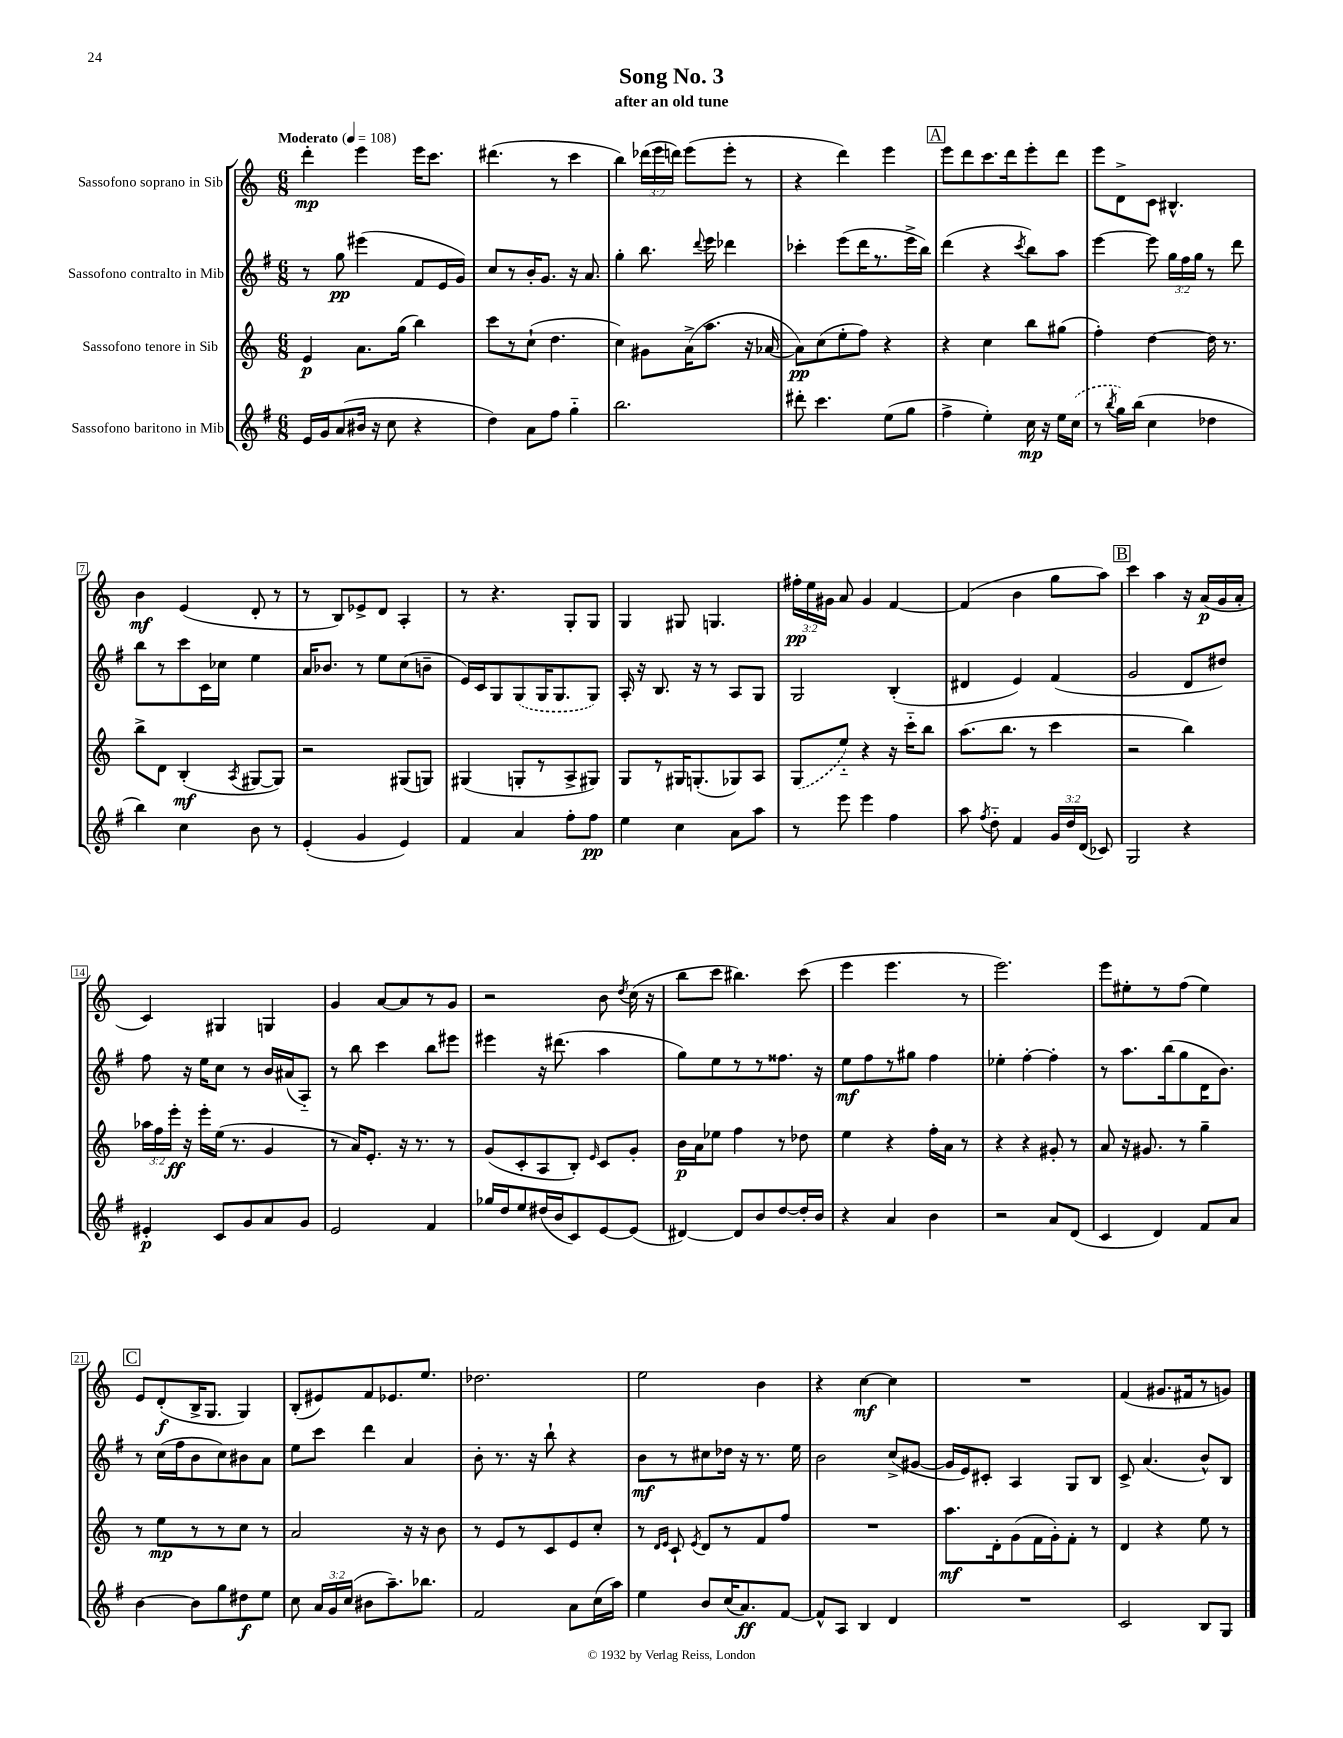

**kern	**dynam	**kern	**dynam	**kern	**dynam	**kern	**dynam
*part4	*part4	*part3	*part3	*part2	*part2	*part1	*part1
*staff4	*staff4	*staff3	*staff3	*staff2	*staff2	*staff1	*staff1
*I"Sassofono baritono in Mib	*	*I"Sassofono tenore in Sib	*	*I"Sassofono contralto in Mib	*	*I"Sassofono soprano in Sib	*
*clefG2	*	*clefG2	*	*clefG2	*	*clefG2	*
*k[f#]	*	*k[]	*	*k[f#]	*	*k[]	*
*M6/8	*	*M6/8	*	*M6/8	*	*M6/8	*
*MM108	*	*MM108	*	*MM108	*	*MM108	*
=1	=1	=1	=1	=1	=1	=1	=1
!	!	!	!	!	!	!LO:TX:a:B:t=Moderato	!
16e/LL	.	4e/	p	8r	.	4ddd'\	mp
16g/J	.	.	.	.	.	.	.
(8a/	.	.	.	8gg\	pp	.	.
16b#X/Jk	.	8.a\L	.	(4eee#X\	.	4eee\	.
16r	.	.	.	.	.	.	.
8cc\	.	.	.	.	.	.	.
.	.	(16gg\Jk	.	.	.	.	.
4r	.	4bb\)	.	8f#/L	.	16eee\KL	.
.	.	.	.	.	.	8.ccc\J	.
.	.	.	.	16e/L	.	.	.
.	.	.	.	16g/JJ)	.	.	.
=2	=2	=2	=2	=2	=2	=2	=2
4dd\)	.	8ccc\L	.	8cc/L	.	(4.ddd#X\	.
.	.	8r	.	8r	.	.	.
8a\L	.	(8cc`\J	.	16b'/K	.	.	.
.	.	.	.	8.g/J	.	.	.
8ff#\J	.	4.dd\	.	.	.	8r	.
4gg\	.	.	.	16r	.	4ccc\	.
.	.	.	.	8.a/	.	.	.
=3	=3	=3	=3	=3	=3	=3	=3
2.bb\	.	4cc\)	.	4gg'\	.	4bb\)	.
.	.	8g#X\L	.	8.bb\	.	(24ddd-X\LL	.
.	.	.	.	.	.	24eee\	.
.	.	.	.	.	.	24dddn\JJ)	.
.	.	(16a^\K	.	.	.	(8eee\L	.
.	.	.	.	8qqddd/	.	.	.
.	.	8.aa\J	.	16eee\	.	.	.
.	.	.	.	4ddd-X\	.	8eee'\J	.
.	.	16r	.	.	.	8r	.
.	.	[16a-X/	.	.	.	.	.
=4	=4	=4	=4	=4	=4	=4	=4
8ddd#X'\	.	8a-\L])	pp	4ccc-X'\	.	4r	.
4.ccc\	.	(8cc\	.	.	.	.	.
.	.	8ee'\	.	(8eee\L	.	4ddd\)	.
.	.	8ff\J)	.	16ddd\K	.	.	.
.	.	.	.	8.r	.	.	.
(8ee\L	.	4r	.	.	.	4eee\	.
8gg\J	.	.	.	16eee^\L	.	.	.
.	.	.	.	16bb\JJ)	.	.	.
!!LO:REH:place=s1:t=A
=5	=5	=5	=5	=5	=5	=5	=5
4ff#^\	.	4r	.	(4ddd\	.	8eee\L	.
.	.	.	.	.	.	8ddd\	.
4ee'\)	.	4cc\	.	4r	.	8.ccc\	.
.	.	.	.	.	.	16ddd\k	.
.	.	.	.	8qccc/	.	.	.
16cc\	mp	8bb\L	.	8bb\L)	.	8eee'\	.
16r	.	.	.	.	.	.	.
16ee\LL	.	(8gg#X\J	.	8aa\J	.	8ddd\J	.
(16cc\JJ	.	.	.	.	.	.	.
=6	=6	=6	=6	=6	=6	=6	=6
8r	.	4ff'\)	.	[4eee\	.	8eee\L	.
8qbb/	.	.	.	.	.	.	.
16gg\LL)	.	.	.	.	.	8d^\	.
(16bb\JJ	.	.	.	.	.	.	.
4cc\	.	[4dd\	.	8eee\]	.	8c\J	.
.	.	.	.	24gg\LL	.	4.B#X^^/	.
.	.	.	.	24ff#\	.	.	.
.	.	.	.	24gg\JJ	.	.	.
4dd-X\	.	16dd\]	.	8r	.	.	.
.	.	8.r	.	.	.	.	.
.	.	.	.	8ddd\	.	.	.
!!LO:LB:g=z
=7	=7	=7	=7	=7	=7	=7	=7
4bb\)	.	8bb^\L	.	8bb\L	.	4b\	mf
.	.	8d\J	.	8r	.	.	.
4cc\	.	(4B'/	mf	8ccc\	.	(4e/	.
.	.	.	.	16c\L	.	.	.
.	.	.	.	16cc-X\JJ	.	.	.
.	.	8qA/	.	.	.	.	.
8b\	.	[8G#X/L	.	4ee\	.	8d'/	.
8r	.	8G#/J])	.	.	.	8r	.
=8	=8	=8	=8	=8	=8	=8	=8
(4e'/	.	2r	.	16a/KL	.	8r	.
.	.	.	.	8.b-X/J	.	.	.
.	.	.	.	.	.	8B/L)	.
4g/	.	.	.	8r	.	8e-X^/	.
.	.	.	.	8ee\L	.	8d/J	.
4e/)	.	(8G#X/L	.	(8cc\	.	4A'/	.
.	.	8Gn/J)	.	8bn~\J	.	.	.
=9	=9	=9	=9	=9	=9	=9	=9
4f#/	.	(4G#X/	.	16e/LL)	.	8r	.
.	.	.	.	16c/J	.	.	.
.	.	.	.	8G/	.	4.r	.
4a/	.	8Gn'/L	.	(8G/	.	.	.
.	.	8r	.	16G/K	.	.	.
.	.	.	.	8.G/	.	.	.
8ff#'\L	.	8A^/	.	.	.	8G'/L	.
8ff#\J	pp	8G#X/J)	.	8G/J)	.	8G/J	.
=10	=10	=10	=10	=10	=10	=10	=10
4ee\	.	8G/L	.	16A'/	.	4G/	.
.	.	.	.	16r	.	.	.
.	.	8r	.	8.B/	.	.	.
4cc\	.	16G#X/K	.	.	.	8G#X/	.
.	.	(8.Gn'/	.	16r	.	.	.
.	.	.	.	8r	.	4.Gn/	.
8a\L	.	8G-X/)	.	8A/L	.	.	.
8aa\J	.	8A/J	.	8G/J	.	.	.
=11	=11	=11	=11	=11	=11	=11	=11
8r	.	(8G/L	.	2G/	.	24ff#X'\LL	pp
.	.	.	.	.	.	24ee\	.
.	.	.	.	.	.	24g#X\JJ	.
8eee\	.	8ee/J)	.	.	.	8a/	.
4eee\	.	4r	.	.	.	4g#/	.
4ff#\	.	16r	.	(4B'/	.	[4f/	.
.	.	16ccc\KL	.	.	.	.	.
.	.	8bb\J	.	.	.	.	.
=12	=12	=12	=12	=12	=12	=12	=12
8aa\	.	(8.aa\L	.	4d#X/	.	(4f/]	.
8qff#/	.	.	.	.	.	.	.
8dd\	.	.	.	.	.	.	.
.	.	8.bb\J	.	.	.	.	.
4f#/	.	.	.	4e/)	.	4b\	.
.	.	8r	.	.	.	.	.
24g/LL	.	4ccc\	.	(4f#/	.	8gg\L	.
24dd/	.	.	.	.	.	.	.
(24d/JJ	.	.	.	.	.	.	.
8c-X/)	.	.	.	.	.	8aa\J)	.
!!LO:REH:place=s1:t=B
=13	=13	=13	=13	=13	=13	=13	=13
2G/	.	2r	.	2g/	.	4ccc\	.
.	.	.	.	.	.	4aa\	.
4r	.	4bb\)	.	8d/L	.	16r	.
.	.	.	.	.	.	(16a/LL	p
.	.	.	.	8dd#X/J)	.	16g/	.
.	.	.	.	.	.	16a'/JJ	.
!!LO:LB:g=z
=14	=14	=14	=14	=14	=14	=14	=14
4e#X'/	p	24aa-X\LL	.	8ff#\	.	4c/)	.
.	.	24ff\	.	.	.	.	.
.	.	24eee'\JJ	ff	.	.	.	.
.	.	16r	.	16r	.	.	.
.	.	16eee'\LL	.	16ee\KL	.	.	.
8c/L	.	(16ee\JJ	.	8cc\J	.	4G#X/	.
.	.	8.r	.	.	.	.	.
8g/	.	.	.	8r	.	.	.
8a/	.	4g/	.	16b/LL	.	4Gn/	.
.	.	.	.	(16a#X/J	.	.	.
8g/J	.	.	.	8A/J)	.	.	.
=15	=15	=15	=15	=15	=15	=15	=15
2e/	.	8r	.	8r	.	4g/	.
.	.	16a/KL)	.	8bb\	.	.	.
.	.	8.e'/J	.	.	.	.	.
.	.	.	.	4ccc\	.	[8a/L	.
.	.	16r	.	.	.	8a/]	.
.	.	8.r	.	.	.	.	.
4f#/	.	.	.	8bb\L	.	8r	.
.	.	8r	.	8eee#X\J	.	8g/J	.
=16	=16	=16	=16	=16	=16	=16	=16
16gg-X/LL	.	(8g/L	.	4eee#X\	.	2r	.
16dd/J	.	.	.	.	.	.	.
8ee/	.	8c'/	.	.	.	.	.
(16dd#X/L	.	8A/	.	16r	.	.	.
16b/J	.	.	.	(8.ddd#X\	.	.	.
8c/)	.	8B'/J)	.	.	.	.	.
.	.	16qqe/	.	.	.	.	.
[8e/	.	8c/L	.	4aa\	.	8b\	.
.	.	.	.	.	.	8qdd/	.
(8e/J]	.	8g'/J	.	.	.	(16cc\	.
.	.	.	.	.	.	16r	.
=17	=17	=17	=17	=17	=17	=17	=17
[4d#X/)	.	16b\LL	p	8gg\L)	.	8bb\L	.
.	.	16a\J	.	.	.	.	.
.	.	8ee-X\J	.	8ee\	.	8ccc\J	.
8d#/L]	.	4ff\	.	8r	.	4.bb#X\)	.
8b/	.	.	.	8r	.	.	.
[8dd/	.	8r	.	8.ff##X\J	.	.	.
16dd'/L]	.	8dd-X\	.	.	.	(8ccc\	.
16b/JJ	.	.	.	16r	.	.	.
=18	=18	=18	=18	=18	=18	=18	=18
4r	.	4ee\	.	8ee\L	mf	4eee\	.
.	.	.	.	8ff#\	.	.	.
4a/	.	4r	.	8r	.	4.eee\	.
.	.	.	.	8gg#X\J	.	.	.
4b\	.	16ff'\LL	.	4ff#\	.	.	.
.	.	16a\JJ	.	.	.	.	.
.	.	8r	.	.	.	8r	.
=19	=19	=19	=19	=19	=19	=19	=19
2r	.	4r	.	4ee-X'\	.	2.eee\)	.
.	.	4r	.	[4ff#'\	.	.	.
8a/L	.	8g#X'/	.	4ff#'\]	.	.	.
(8d/J	.	8r	.	.	.	.	.
=20	=20	=20	=20	=20	=20	=20	=20
4c/	.	8a/	.	8r	.	8eee\L	.
.	.	16r	.	8.aa\L	.	8ee#X'\	.
.	.	8.g#X/	.	.	.	.	.
4d/)	.	.	.	.	.	8r	.
.	.	.	.	(16bb\k	.	.	.
.	.	8r	.	8gg\	.	(8ff\J	.
8f#/L	.	4gg~\	.	16d\K	.	4ee#\)	.
.	.	.	.	8.b\J)	.	.	.
8a/J	.	.	.	.	.	.	.
!!LO:LB:g=z
!!LO:REH:place=s1:t=C
=21	=21	=21	=21	=21	=21	=21	=21
[4b\	.	8r	.	8r	.	8e/L	.
.	.	8ee\L	mp	(16cc\LL	.	(8d'/	f
.	.	.	.	16ff#\J	.	.	.
8b\L]	.	8r	.	8b\	.	16B^/K	.
.	.	.	.	.	.	8.G/J	.
8gg\	.	8r	.	8cc\)	.	.	.
8dd#X\	f	8cc\J	.	8b#X\	.	4G/)	.
8ee\J	.	8r	.	8a\J	.	.	.
=22	=22	=22	=22	=22	=22	=22	=22
8cc\	.	2a/	.	8ee\L	.	(8B'/L	.
24a/LL	.	.	.	8ccc\J	.	8e#X/)	.
24g/	.	.	.	.	.	.	.
(24cc/JJ	.	.	.	.	.	.	.
8b#X\L	.	.	.	4ddd\	.	8f/	.
8.aa~\)	.	.	.	.	.	8.e-X/	.
.	.	16r	.	4a/	.	.	.
8.bb-X\J	.	16r	.	.	.	8.ee/J	.
.	.	8b\	.	.	.	.	.
=23	=23	=23	=23	=23	=23	=23	=23
2f#/	.	8r	.	8b'\	.	2.dd-X\	.
.	.	8e/L	.	8.r	.	.	.
.	.	8r	.	.	.	.	.
.	.	.	.	16r	.	.	.
.	.	8c/	.	8bb`\	.	.	.
8a\L	.	8e/	.	4r	.	.	.
(16cc\L	.	8cc'/J	.	.	.	.	.
16aa\JJ)	.	.	.	.	.	.	.
=24	=24	=24	=24	=24	=24	=24	=24
4ee\	.	8r	.	8b\L	mf	2ee\	.
.	.	16qqd/LL	.	.	.	.	.
.	.	16qqe/JJ	.	.	.	.	.
.	.	8c`/	.	8r	.	.	.
.	.	8qe/	.	.	.	.	.
8b/L	.	8d/L	.	8cc#X\	.	.	.
(16cc/K	.	8r	.	16dd-X\Jk	.	.	.
8.a/)	ff	.	.	16r	.	.	.
.	.	8f/	.	8.r	.	4b\	.
[8f#/J	.	8ff/J	.	.	.	.	.
.	.	.	.	16ee\	.	.	.
=25	=25	=25	=25	=25	=25	=25	=25
8f#^^/L]	.	2.r	.	2b\	.	4r	.
8A/J	.	.	.	.	.	.	.
4B/	.	.	.	.	.	[4cc\	mf
4d/	.	.	.	(8cc^/L	.	4cc\]	.
.	.	.	.	[8g#X/J	.	.	.
=26	=26	=26	=26	=26	=26	=26	=26
2.r	.	8.aa\L	mf	16g#/LL]	.	2.r	.
.	.	.	.	16e/J)	.	.	.
.	.	.	.	8c#X'/J	.	.	.
.	.	16d'\k	.	.	.	.	.
.	.	(8g\	.	4A/	.	.	.
.	.	16f\L	.	.	.	.	.
.	.	16g'\J)	.	.	.	.	.
.	.	8f'\J	.	8G/L	.	.	.
.	.	8r	.	8B/J	.	.	.
=27	=27	=27	=27	=27	=27	=27	=27
2c/	.	4d/	.	8c^/	.	(4f/	.
.	.	.	.	(4.a/	.	.	.
.	.	4r	.	.	.	8.g#X/L	.
.	.	.	.	.	.	16f#X/k	.
8B/L	.	8ee\	.	8b^^/L)	.	8r	.
8G/J	.	8r	.	8B/J	.	8gn/J)	.
==	==	==	==	==	==	==	==
*-	*-	*-	*-	*-	*-	*-	*-
